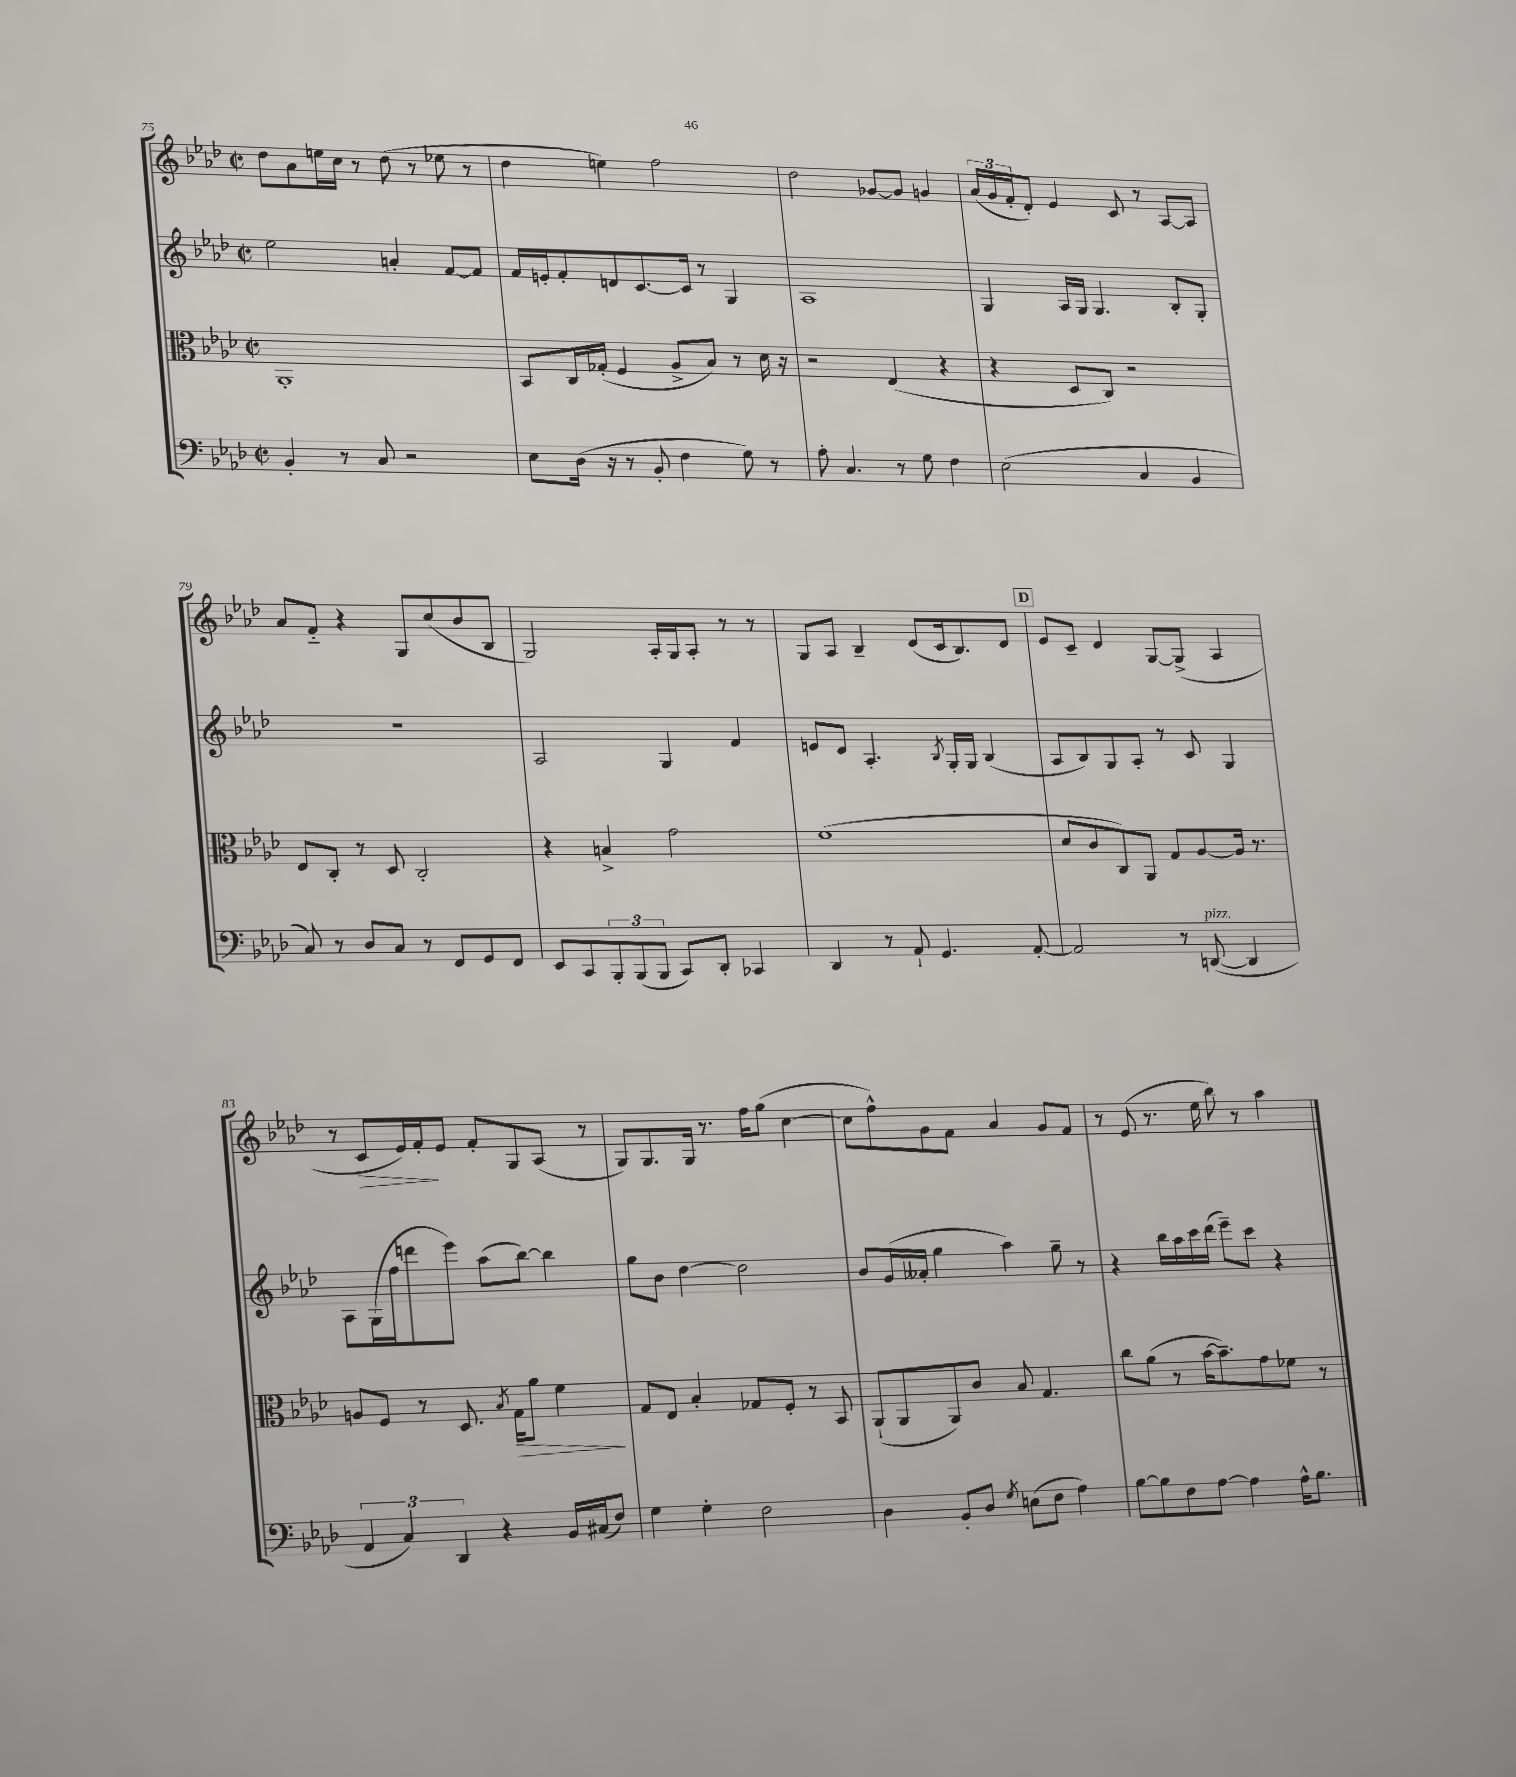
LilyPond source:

<<
\new StaffGroup <<
\new Staff = "s0" {
    \clef treble \key aes \major \defaultTimeSignature \time 2/2
    des''8 aes'8 e''16 c''16 r8 des''8( r8 ees''8 r8 |
    des''4 e''4) f''2 |
    des''2 ges'8~ ges'8 g'4 |
    \tuplet 3/2 { aes'16( g'16 f'16-. } des'8-.) ees'4 c'8 r8 aes8~ aes8 |
    aes'8 f'8-_ r4 g8 c''8( bes'8 bes8 |
    g2) aes16-. g16 aes8-. r8 r8 |
    g8 aes8 bes4-- des'8( c'16 bes8.) des'8 |
    \mark \markup { \box "D" } ees'8 c'8-- des'4 g8~ g8->( aes4 |
    r8 c'8\> ees'16) f'16-.\! ees'8 f'8-. g8 aes8( r8 |
    g8) g8. g16 r8. f''16 g''8( c''4~ |
    c''8 f''8-^) g'8 f'8 aes'4 g'8 f'8 |
    r8 ees'8( r8. ees''16 bes''8) r8 aes''4 \bar "|." |
}
\new Staff = "s1" {
    \clef treble \key aes \major \defaultTimeSignature \time 2/2
    ees''2 a'4-. f'8~ f'8 |
    f'16 e'16-. f'8-. d'8 c'8.~ c'16 r8 g4 |
    aes1 |
    g4 aes16 g16 g4. bes8-. g8-. |
    r1 |
    aes2 g4 f'4 |
    e'8 des'8 aes4.-. \acciaccatura { bes8 } g16-. g16 bes4( |
    \mark \markup { \box "D" } aes8 bes8) g8 aes8-. r8 c'8 g4 |
    aes8 g16( f''16 d'''8 ees'''8) aes''8( bes''8~) bes''4 |
    g''8 bes'8 des''4~ des''2 |
    bes'8 g'16( aeses'16-. g''4 aes''4) g''8-- r8 |
    r4 bes''16 aes''16 c'''16 des'''16( ees'''8--) c'''8 r4 \bar "|." |
}
\new Staff = "s2" {
    \clef alto \key aes \major \defaultTimeSignature \time 2/2
    aes,1-. |
    bes,8 c16 ges16-.( f4 aes8-> bes8) r8 des'16 r16 |
    r2 ees4( r4 |
    r4 des8 c8) r2 |
    ees8 c8-. r8 des8 c2-. |
    r4 b4-> g'2 |
    f'1( |
    \mark \markup { \box "D" } des'8 c'8 c8) aes,8 g8 aes8~ aes16 r8. |
    a8 f8 r8 des8. \acciaccatura { bes8 } g16\> aes'8 f'4\! |
    g8 ees8 bes4-. ges8 f8-. r8 bes,8 |
    aes,8-!( aes,8 aes,8) c'8 bes8 g4. |
    c''8 aes'8( r8 bes'16~ bes'8.--) g'8 fes'8 r8 \bar "|." |
}
\new Staff = "s3" {
    \clef bass \key aes \major \defaultTimeSignature \time 2/2
    bes,4-. r8 c8 r2 |
    ees8 des16( r16 r8 bes,8-. f4 g8) r8 |
    aes8-. c4. r8 g8 f4 |
    ees2( c4 bes,4 |
    c8) r8 des8 c8 r8 f,8 g,8 f,8 |
    ees,8 c,8 \tuplet 3/2 { bes,,8-. bes,,8( bes,,8 } c,8) des,8-. ces,4 |
    des,4 r8 aes,8-! g,4. aes,8~-. |
    \mark \markup { \box "D" } aes,2 r8 d,8~^\markup { \italic "pizz." }( d,4 |
    \tuplet 3/2 { aes,4 c4) des,4 } r4 bes,16 cis16( f8) |
    g4 g4-. f2 |
    des4 bes,8-. des8 \acciaccatura { g8 } e8( f8 aes4) |
    bes8~ bes8 f8 aes8~ aes4 aes16-^ bes8. \bar "|." |
}
>>
>>
\layout { \context { \Score currentBarNumber = #75 } }
